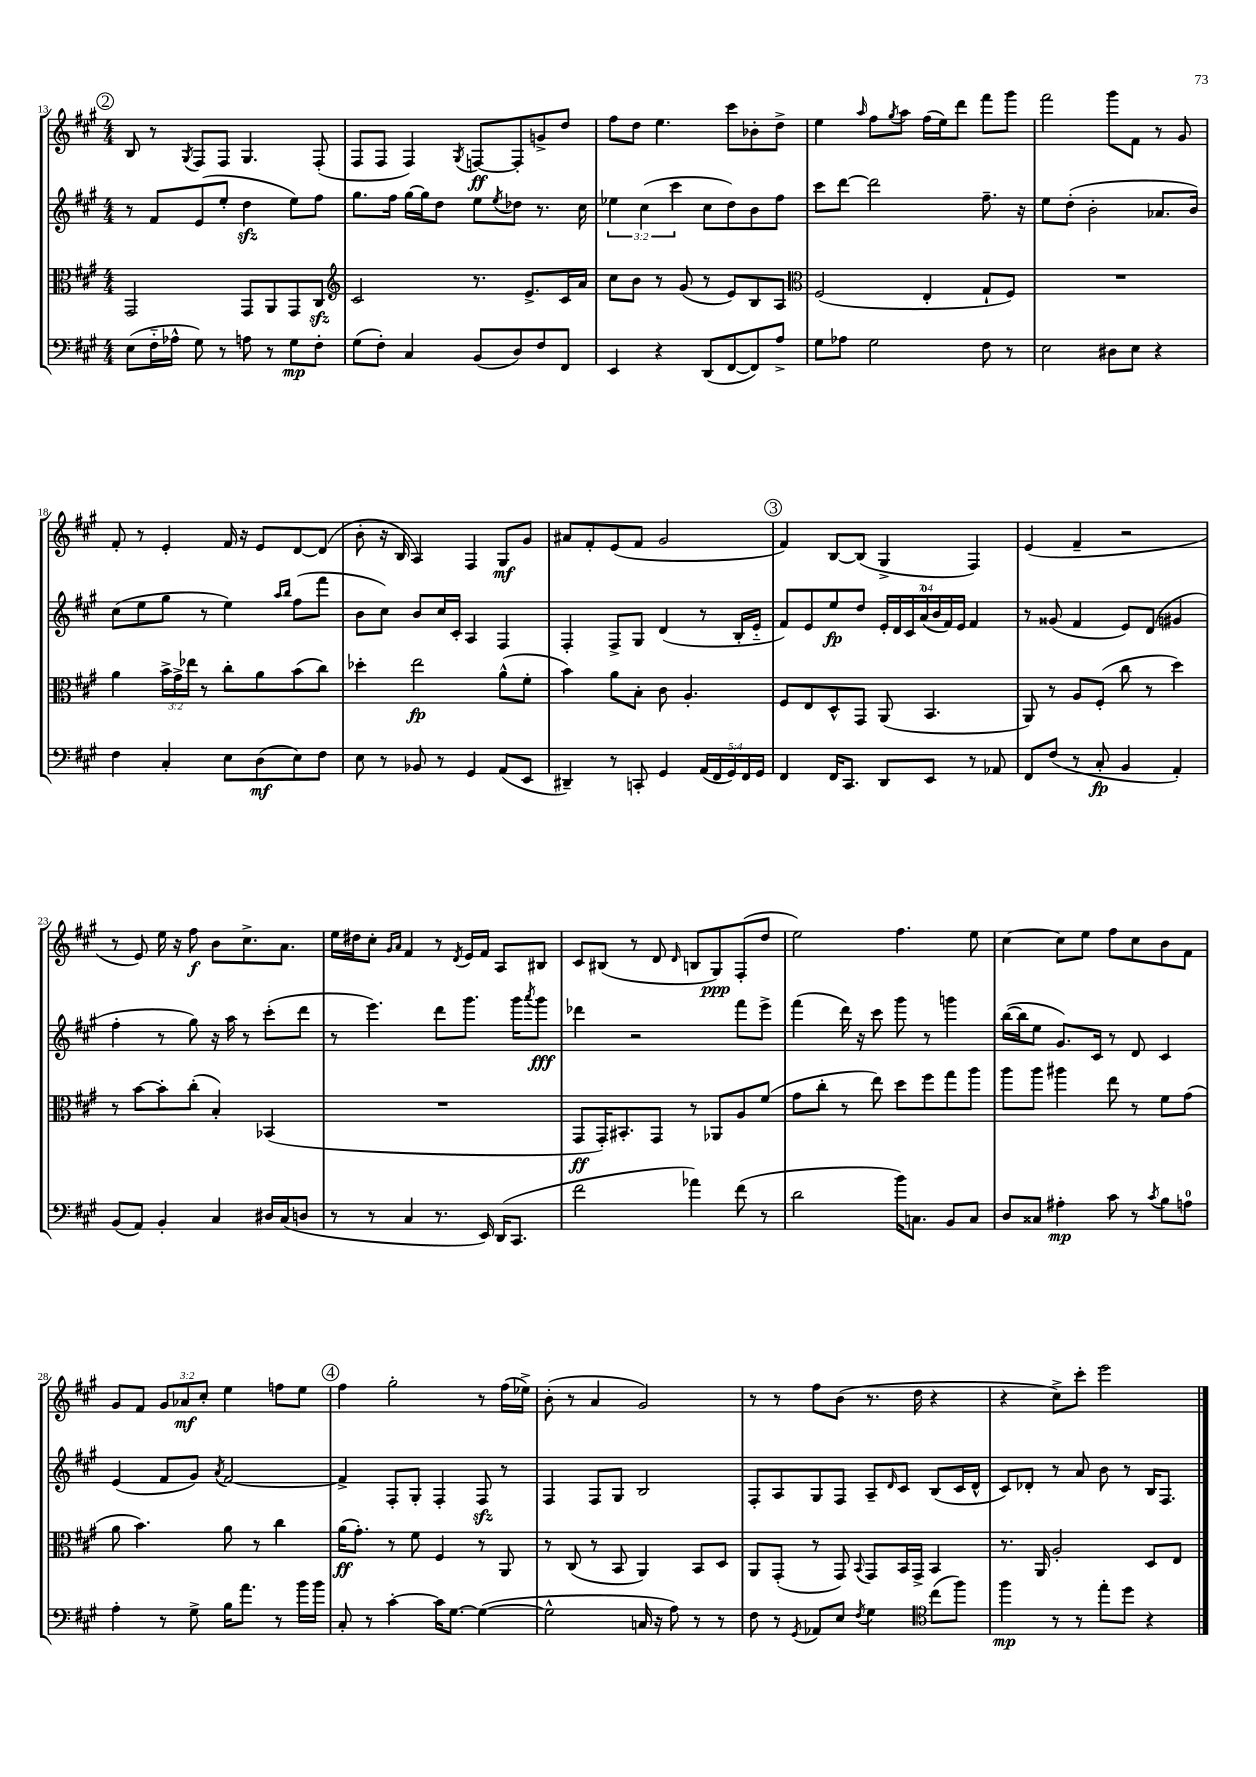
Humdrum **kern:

**kern	**kern	**kern	**kern
*staff4	*staff3	*staff2	*staff1
*clefF4	*clefC3	*clefG2	*clefG2
*k[f#c#g#]	*k[f#c#g#]	*k[f#c#g#]	*k[f#c#g#]
*M4/4	*M4/4	*M4/4	*M4/4
(8E	2GG#	8r	8B
16F#'~	.	8f#	8r
16A-^^	.	.	.
.	.	.	8qG#
8G#)	.	(8e	8F#
8r	.	8ee'	8F#
8A	8GG#	4dd	4.G#
8r	8AA	.	.
8G#	8GG#	8ee)	.
8F#'	8C#	8ff#	(8F#'
=	=	=	=
*	*clefG2	*	*
(8G#	2c#	8.gg#	8F#
8F#')	.	.	8F#
.	.	16ff#	.
4C#	.	[16gg#	4F#)
.	.	16gg#]	.
.	.	8dd	.
.	.	.	8qG#
(8BB	8.r	8ee	[8F
.	.	8qee	.
8D)	.	8dd-	8F']
.	8.e^	.	.
8F#	.	8.r	8g^
8FF#	16c#	.	8dd
.	16a	16cc#	.
=	=	=	=
4EE	8cc#	6ee-	8ff#
.	8b	.	8dd
.	.	(6cc#	.
4r	8r	.	4.ee
.	.	6ccc#	.
.	(8g#	.	.
(8DD	8r	8cc#	.
[8FF#	8e)	8dd)	8ccc#
8FF#])	8B	8b	8b-'
8A^	8A	8ff#	8dd^
=	=	=	=
*	*clefC3	*	*
8G#	(2F#	8ccc#	4ee
8A-	.	[8ddd	.
.	.	.	16qqaa
2G#	.	2ddd]	8ff#
.	.	.	8qgg#
.	.	.	8aa
.	4E'	.	(16ff#
.	.	.	16ee)
.	.	.	8ddd
8F#	8G#`	8.ff#~	8fff#
8r	8F#)	.	8ggg#
.	.	16r	.
=	=	=	=
2E	1r	8ee	2fff#
.	.	(8dd'	.
.	.	2b'	.
8D#	.	.	8ggg#
8E	.	.	8f#
4r	.	8.a-	8r
.	.	.	8g#
.	.	16b)	.
=	=	=	=
4F#	4a	(8cc#	8f#'
.	.	8ee	8r
4C#'	24b^	8gg#	4e'
.	24g#^	.	.
.	24ee-	.	.
.	8r	8r	.
8E	8cc#'	4ee)	16f#
.	.	.	16r
(8D	8a	.	8e
.	.	16qqaa	.
.	.	16qqbb	.
8E)	(8b	(8ff#	[8d
8F#	8cc#)	8fff#	(8d]
=	=	=	=
8E	4dd-'	8b	8b'
8r	.	8cc#)	16r
.	.	.	16B
8BB-	2ee	8b	4A)
8r	.	16cc#	.
.	.	16c#'	.
4GG#	.	4A	4F#
(8AA	(8a^^	4F#	8G#
8EE	8f#'	.	8g#
=	=	=	=
4DD#~)	4b)	4F#'	8a#
.	.	.	8f#'
8r	8a	8F#^	(8e
8CC'	8B'	8G#	8f#
4GG#	8c#	(4d	2g#
.	4.A'	.	.
(20AA	.	8r	.
20FF#	.	.	.
20GG#)	.	.	.
.	.	16B'	.
20FF#	.	.	.
.	.	16e'~	.
20GG#	.	.	.
=	=	=	=
4FF#	8F#	8f#)	4f#)
.	8E	8e	.
16FF#	8D^^	8ee	[8B
8.CC#	.	.	.
.	8GG#	8dd	(8B]
8DD	(8AA	28e'	4G#^
.	.	28d	.
.	.	28c#	.
.	.	(28a	.
8EE	4.BB	.	.
.	.	28b	.
.	.	28f#)	.
.	.	28e	.
8r	.	4f#	4F#)
8AA-	.	.	.
=	=	=	=
8FF#	8AA)	8r	(4e
(8F#	8r	(8g##	.
8r	8A	4f#	4f#~
8C#'	(8F#'	.	.
4BB	8cc#	8e)	2r
.	8r	(8d	.
4AA')	4dd)	4g#	.
=	=	=	=
(8BB	8r	4ff#'	8r
8AA)	[8b	.	8e)
4BB'	8b']	8r	16ee
.	.	.	16r
.	(8cc#'	8gg#)	8ff#
4C#	4B')	16r	8b
.	.	16aa	.
.	.	8r	8.cc#^
16D#	(4BB-	(8ccc#'	.
(16C#	.	.	8.a
8D	.	8ddd	.
=	=	=	=
8r	1r	8r	16ee
.	.	.	16dd#
8r	.	4.eee)	8cc#'
.	.	.	16qqg#
.	.	.	16qqa
4C#	.	.	4f#
8.r	.	8ddd	8r
.	.	.	8qd
.	.	8.ggg#	16e
16EE)	.	.	16f#
(16DD	.	.	8A
8.CC#	.	16ggg#	.
.	.	8qaaa	.
.	.	8ggg#	8B#
=	=	=	=
2f#	8GG#	4ddd-	8c#
.	16GG#')	.	(8B#
.	8.BB#'	.	.
.	.	2r	8r
.	8GG#	.	8d
.	.	.	16qqd
4a-)	8r	.	8B
.	8AA-	.	8G#)
(8f#	8A	8fff#	(8F#'
8r	(8f#	8eee^	8dd
=	=	=	=
2d	8g#	(4fff#	2ee)
.	8cc#'	.	.
.	8r	16ddd)	.
.	.	16r	.
.	8ee)	8ccc#	.
16b)	8dd	8ggg#	4.ff#
8.C	.	.	.
.	8ff#	8r	.
8BB	8gg#	4ggg	.
8C	8aa	.	8ee
=	=	=	=
8D	8aa	([16bb	[4cc#
.	.	16bb]	.
8C##	8aa	8ee	.
4A#'	4aa#	8.g#)	8cc#]
.	.	.	8ee
.	.	16c#	.
8c#	8ee	8r	8ff#
8r	8r	8d	8cc#
8qc#	.	.	.
8B	8f#	4c#	8b
8A	(8g#	.	8f#
=	=	=	=
4A'	8a	(4e	8g#
.	4.b)	.	8f#
8r	.	8f#	12g#
.	.	.	12a-
8G#^	.	8g#)	.
.	.	.	12cc#'
.	.	8qa	.
16B	8a	[2f#	4ee
8.a	.	.	.
.	8r	.	.
8r	4cc#	.	8ff
16b	.	.	8ee
16b	.	.	.
=	=	=	=
8C#'	(16a	4f#^]	4ff#
.	8.g#')	.	.
8r	.	.	.
[4c#'	8r	8F#'	2gg#'
.	8f#	8G#'	.
16c#]	4F#	4F#'	.
[8.G#	.	.	.
(4G#_	8r	8F#	8r
.	8AA	8r	(16ff#
.	.	.	16ee-^)
=	=	=	=
2G#^^]	8r	4F#	(8b'
.	(8C#	.	8r
.	8r	8F#	4a
.	8BB	8G#	.
16C	4AA)	2B	2g#)
16r	.	.	.
8A)	.	.	.
8r	8BB	.	.
8r	8D	.	.
=	=	=	=
8F#	8AA	8F#'	8r
8r	(8GG#'	8A	8r
8qGG#	.	.	.
8AA-	8r	8G#	8ff#
8E	8GG#)	8F#	(8b
8qF#	8qqBB	.	.
4G#	8GG#	8A~	8.r
.	.	16qqd	.
.	16BB	8c#	.
.	16GG#^	.	16dd
*clefC4	*	*	*
(8cc#	4BB	(8B	4r
8ff#)	.	16c#	.
.	.	16d^^	.
=	=	=	=
4ff#	8.r	8c#)	4r
.	.	8d-'	.
.	16AA	.	.
8r	2A'	8r	8cc#^)
8r	.	8a	8ccc#'
8ee'	.	8b	2eee
8dd	.	8r	.
4r	8D	16B	.
.	.	8.F#	.
.	8E	.	.
==	==	==	==
*-	*-	*-	*-
